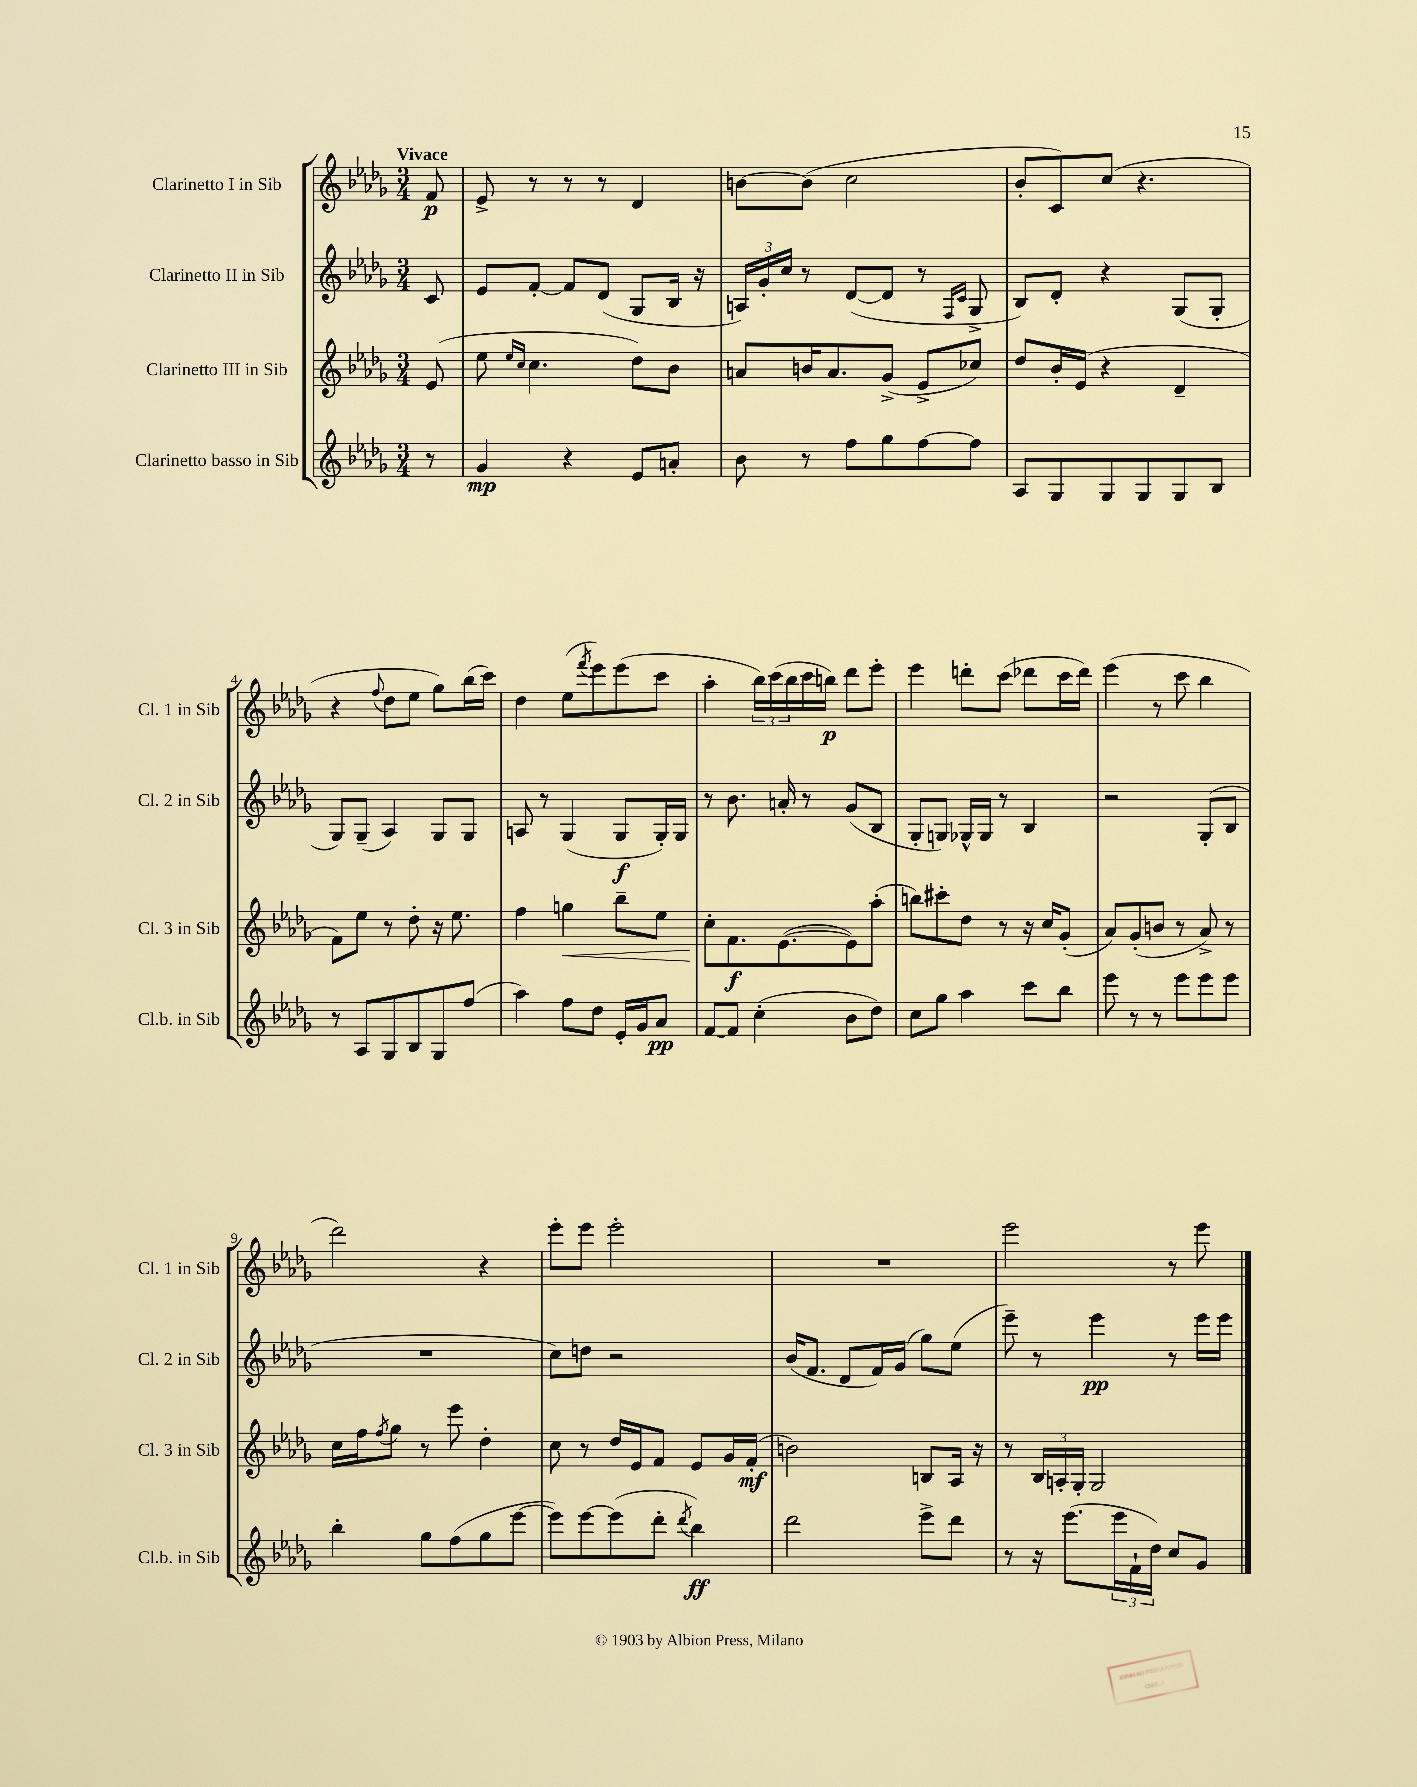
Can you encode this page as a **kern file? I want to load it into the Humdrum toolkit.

**kern	**dynam	**kern	**dynam	**kern	**dynam	**kern	**dynam
*part4	*part4	*part3	*part3	*part2	*part2	*part1	*part1
*staff4	*staff4	*staff3	*staff3	*staff2	*staff2	*staff1	*staff1
*I"Clarinetto basso in Sib	*	*I"Clarinetto III in Sib	*	*I"Clarinetto II in Sib	*	*I"Clarinetto I in Sib	*
*I'Cl.b. in Sib	*	*I'Cl. 3 in Sib	*	*I'Cl. 2 in Sib	*	*I'Cl. 1 in Sib	*
*clefG2	*	*clefG2	*	*clefG2	*	*clefG2	*
*k[b-e-a-d-g-]	*	*k[b-e-a-d-g-]	*	*k[b-e-a-d-g-]	*	*k[b-e-a-d-g-]	*
*M3/4	*	*M3/4	*	*M3/4	*	*M3/4	*
=	=	=	=	=	=	=	=
!	!	!	!	!	!	!LO:TX:a:B:t=Vivace	!
8r	.	(8e-/	.	8c/	.	8f/	p
=1	=1	=1	=1	=1	=1	=1	=1
4g-/	mp	8ee-\	.	8e-/L	.	8e-^/	.
.	.	16qqee-/LL	.	.	.	.	.
.	.	16qqcc/JJ	.	.	.	.	.
.	.	4.cc\	.	[8f'/J	.	8r	.
4r	.	.	.	8f/L]	.	8r	.
.	.	.	.	(8d-/J	.	8r	.
8e-/L	.	8dd-\L)	.	8G-/L	.	4d-/	.
8an'/J	.	8b-\J	.	16B-/Jk	.	.	.
.	.	.	.	16r	.	.	.
=2	=2	=2	=2	=2	=2	=2	=2
8b-\	.	8an/L	.	24An/LL)	.	[8bn\L	.
.	.	.	.	24g-'/	.	.	.
.	.	.	.	24cc/JJ	.	.	.
8r	.	16bn/K	.	8r	.	(8b\J]	.
.	.	8.a/	.	.	.	.	.
8ff\L	.	.	.	([8d-/L	.	2cc\	.
8gg-\	.	(8g-^/J	.	8d-/J]	.	.	.
[8ff\	.	8e-^/L	.	8r	.	.	.
.	.	.	.	16qqF/LL	.	.	.
.	.	.	.	16qqc/JJ	.	.	.
8ff\J]	.	8cc-X/J)	.	8G-^/	.	.	.
=3	=3	=3	=3	=3	=3	=3	=3
8A-/L	.	8dd-/L	.	8B-/L)	.	8b-'/L	.
8G-/	.	16b-'/L	.	8d-'/J	.	8c/)	.
.	.	(16e-/JJ	.	.	.	.	.
8G-/	.	4r	.	4r	.	(8cc/J	.
8G-/	.	.	.	.	.	4.r	.
8G-/	.	4d-~/	.	(8G-/L	.	.	.
8B-/J	.	.	.	8G-'/J	.	.	.
!!LO:LB:g=z
=4	=4	=4	=4	=4	=4	=4	=4
8r	.	8f\L)	.	8G-/L)	.	4r	.
8A-/L	.	8ee-\J	.	(8G-~/J	.	.	.
.	.	.	.	.	.	8qqff/	.
8G-/	.	8r	.	4A-/)	.	8dd-\L	.
8B-/	.	8dd-'\	.	.	.	8ee-\J	.
8G-/	.	16r	.	8G-/L	.	8gg-\L)	.
.	.	8.ee-\	.	.	.	.	.
(8ff/J	.	.	.	8G-/J	.	(16bb-\L	.
.	.	.	.	.	.	16ccc\JJ)	.
=5	=5	=5	=5	=5	=5	=5	=5
4aa-\)	.	4ff\	.	8An/	.	4dd-\	.
.	.	.	.	8r	.	.	.
!	!	!	!LO:HP:b	!	!	!	!
8ff\L	.	4ggn\	<	(4G-/	.	(8ee-\L	.
.	.	.	.	.	.	8qfff/	.
8dd-\J	.	.	.	.	.	8eee-\)	.
16e-'/LL	.	8bb-~\L	.	8G-/L	f	(8eee-\	.
16g-/J	.	.	.	.	.	.	.
8a-/J	pp	8ee-\J	.	16G-'/L)	.	8ccc\J	.
.	.	.	.	16G-/JJ	.	.	.
=6	=6	=6	=6	=6	=6	=6	=6
[8f/L	.	8cc'\L	.	8r	.	4aa-'\	.
8f/J]	.	8.f\	[ f	8.b-\	.	.	.
(4cc'\	.	.	.	.	.	24bb-\LL)	.
.	.	.	.	.	.	(24ccc\	.
.	.	([8.e-\	.	16an'/	.	.	.
.	.	.	.	.	.	24bb-\	.
.	.	.	.	8r	.	16ccc\	.
.	.	.	.	.	.	16bbn\JJ)	p
8b-\L	.	8e-\])	.	(8g-/L	.	8ddd-\L	.
8dd-\J)	.	(8aa-'\J	.	8B-/J	.	8eee-'\J	.
=7	=7	=7	=7	=7	=7	=7	=7
8cc\L	.	8bbn\L)	.	8G-'/L	.	4eee-\	.
8gg-\J	.	8ccc#X'\	.	8Gn/J)	.	.	.
4aa-\	.	8dd-\J	.	16G-X^^/LL	.	8dddn'\L	.
.	.	.	.	16G-/JJ	.	.	.
.	.	8r	.	8r	.	(8ccc\J	.
8ccc\L	.	16r	.	4B-/	.	8ddd-X\L	.
.	.	16cc/KL	.	.	.	.	.
8bb-\J	.	(8g-'/J	.	.	.	16ccc\L	.
.	.	.	.	.	.	16ddd-\JJ)	.
=8	=8	=8	=8	=8	=8	=8	=8
8eee-\	.	8a-/L)	.	2r	.	(4eee-\	.
8r	.	(8g-'/	.	.	.	.	.
8r	.	8bn/J	.	.	.	8r	.
8eee-\L	.	8r	.	.	.	8ccc\	.
8eee-\	.	8a-^/)	.	(8G-'/L	.	4bb-\	.
8eee-\J	.	8r	.	8B-/J	.	.	.
!!LO:LB:g=z
=9	=9	=9	=9	=9	=9	=9	=9
4bb-'\	.	16cc\LL	.	2.r	.	2ddd-\)	.
.	.	16ff\J	.	.	.	.	.
.	.	8qff/	.	.	.	.	.
.	.	8gg-\J	.	.	.	.	.
8gg-\L	.	8r	.	.	.	.	.
(8ff\	.	8eee-\	.	.	.	.	.
8gg-\	.	4dd-'\	.	.	.	4r	.
[8eee-\J	.	.	.	.	.	.	.
=10	=10	=10	=10	=10	=10	=10	=10
8eee-\L])	.	8cc\	.	8cc\L)	.	8eee-'\L	.
[8eee-\	.	8r	.	8ddn\J	.	8eee-\J	.
(8eee-\]	.	16dd-/LL	.	2r	.	2eee-'\	.
.	.	16e-/J	.	.	.	.	.
8ddd-'\J	.	8f/J	.	.	.	.	.
8qddd-/	.	.	.	.	.	.	.
4bb-\)	ff	8e-/L	.	.	.	.	.
.	.	16g-/L	.	.	.	.	.
.	.	(16f'/JJ	mf	.	.	.	.
=11	=11	=11	=11	=11	=11	=11	=11
2ddd-\	.	2bn\)	.	(16b-/KL	.	2.r	.
.	.	.	.	8.f/J	.	.	.
.	.	.	.	8d-/L	.	.	.
.	.	.	.	16f/L)	.	.	.
.	.	.	.	(16g-/JJ	.	.	.
8eee-^\L	.	8Bn/L	.	8gg-\L)	.	.	.
8ddd-\J	.	16A-/Jk	.	(8ee-\J	.	.	.
.	.	16r	.	.	.	.	.
=12	=12	=12	=12	=12	=12	=12	=12
8r	.	8r	.	8eee-~\)	.	2eee-\	.
16r	.	24B-/LL	.	8r	.	.	.
.	.	24An'/	.	.	.	.	.
(8.eee-\L	.	.	.	.	.	.	.
.	.	24G-'/JJ	.	.	.	.	.
.	.	2G-/	.	4eee-\	pp	.	.
24eee-\L	.	.	.	.	.	.	.
24f`\	.	.	.	.	.	.	.
24dd-\JJ)	.	.	.	.	.	.	.
8cc/L	.	.	.	8r	.	8r	.
8g-/J	.	.	.	16eee-\LL	.	8eee-\	.
.	.	.	.	16eee-\JJ	.	.	.
==	==	==	==	==	==	==	==
*-	*-	*-	*-	*-	*-	*-	*-
